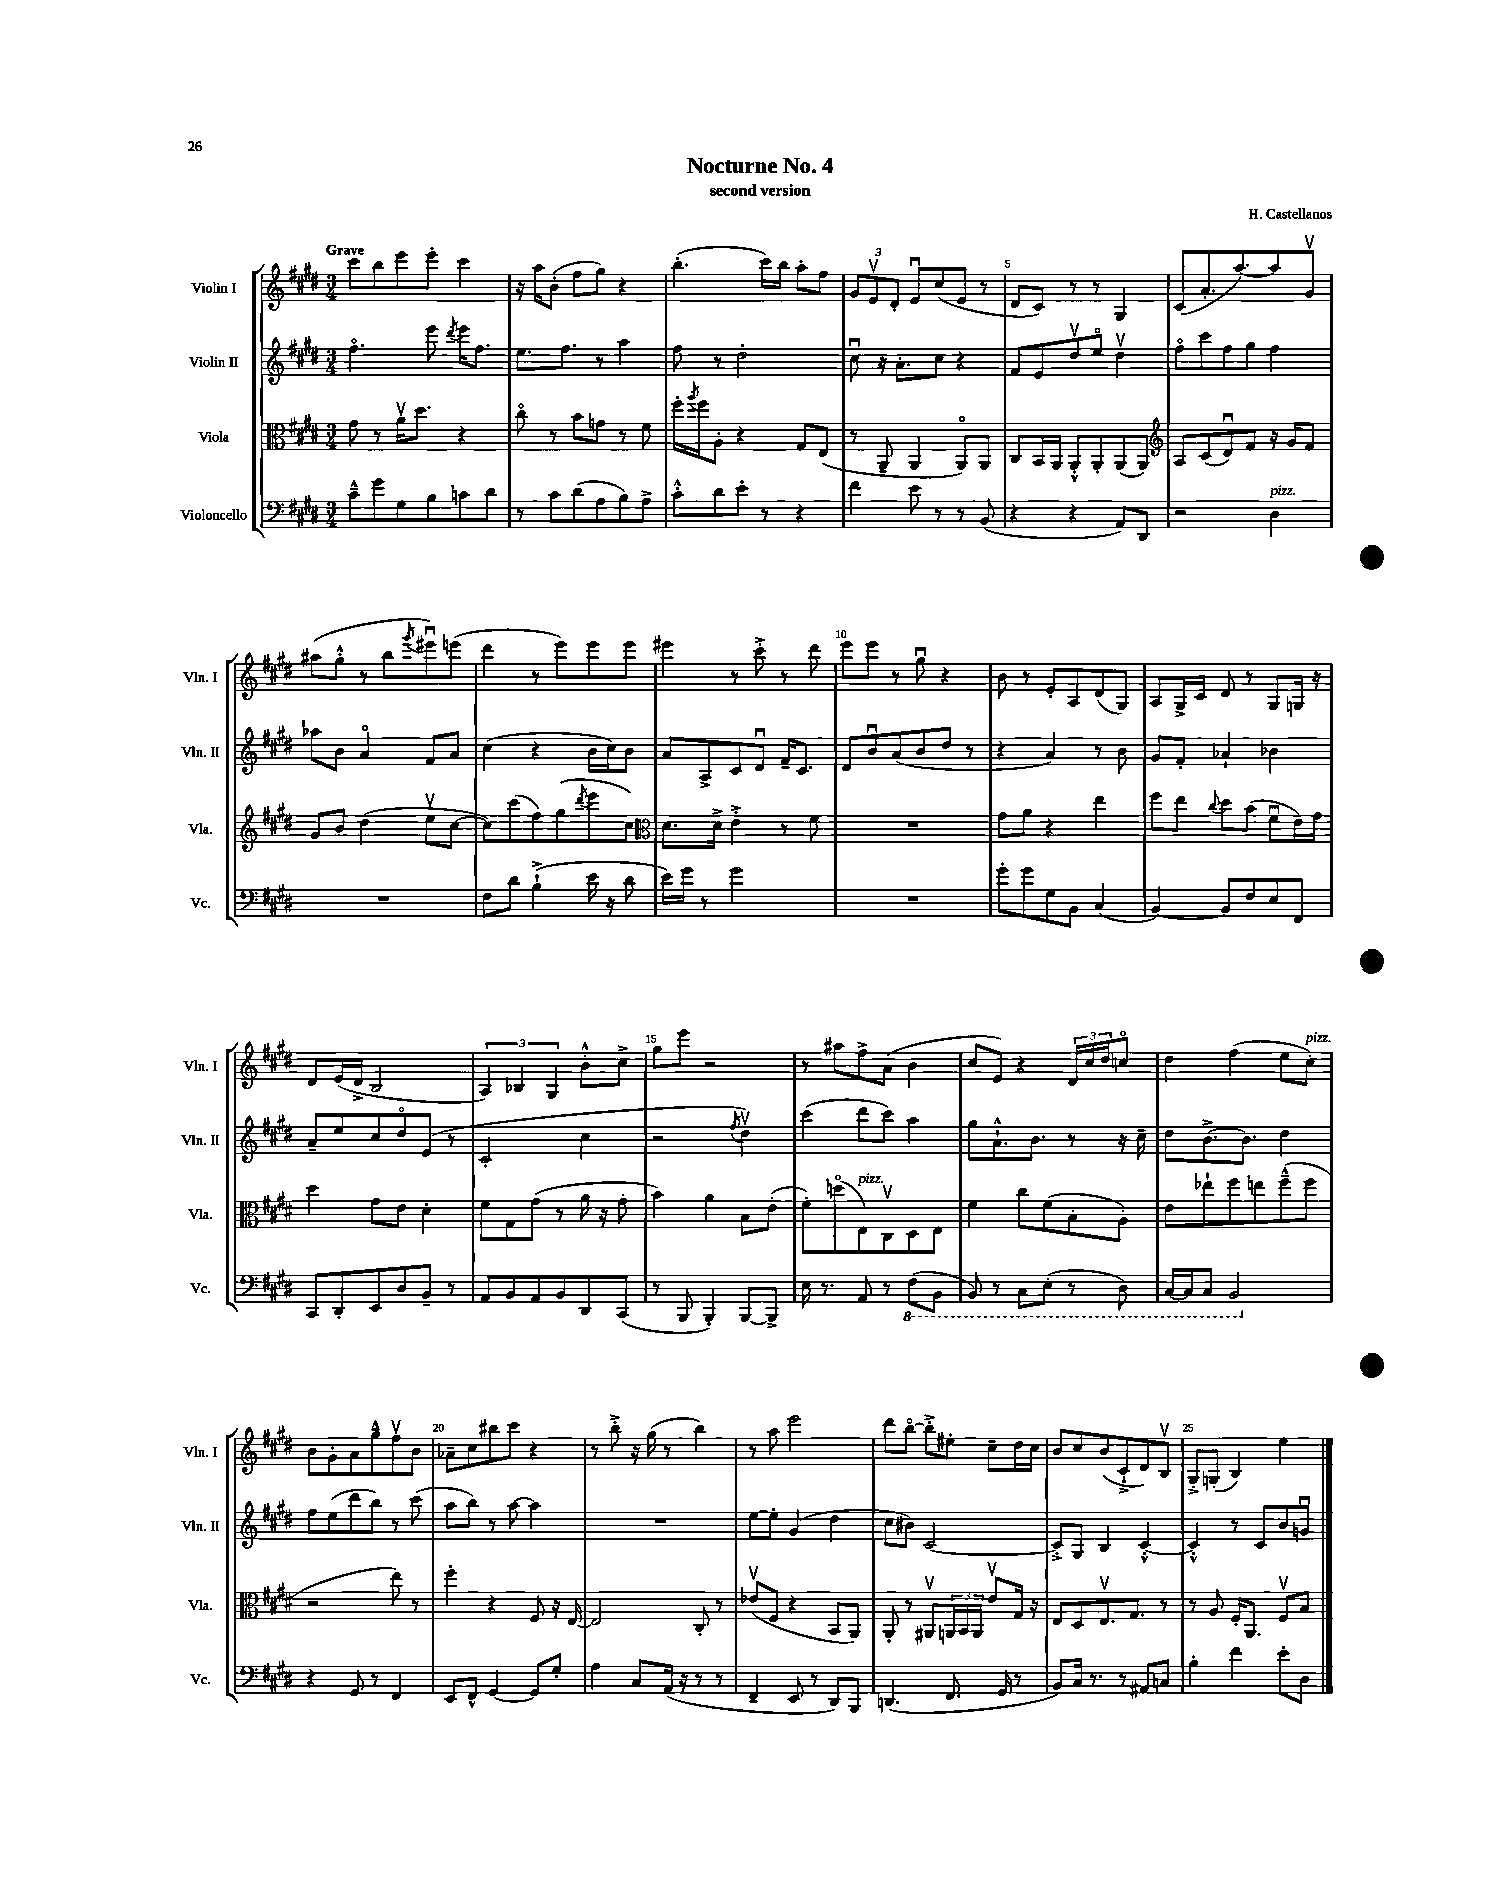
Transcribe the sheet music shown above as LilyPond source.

\header { title = "Nocturne No. 4" composer = "H. Castellanos" subtitle = "second version" }
<<
\new StaffGroup <<
\new Staff = "s0" \with { instrumentName = "Violin I" shortInstrumentName = "Vln. I" } {
    \clef treble \key e \major \numericTimeSignature \time 3/4 \tempo "Grave"
    cis'''8 b''8 e'''8 e'''8-. cis'''4 |
    r16 a''16 b'8-.( fis''8 gis''8) r4 |
    b''4.-.( cis'''16) b''16 a''8-. fis''8 |
    \tuplet 3/2 { gis'8 e'8\upbow dis'8-. } e'8\downbow cis''8( e'8 r8 |
    dis'8 cis'8) r8 r8 gis4 |
    cis'8( a'8.-. a''8.~) a''8 gis'8\upbow |
    ais''8( gis''8-.-^ r8 b''8 \acciaccatura { gis'''8 } eis'''8\downbow) e'''8( |
    dis'''4 r8 e'''8) e'''8 e'''8 |
    eis'''4 r8 cis'''8-.-> r8 dis'''8 |
    e'''8 e'''8 r8 gis''8\downbow r4 |
    b'8 r8 e'8-. a8 dis'8( gis8) |
    a8 gis16-> cis'16 dis'8 r8 gis8 g16 r16 |
    dis'8 e'16( dis'16-> b2 |
    \tuplet 3/2 { a4) bes4 gis4 } b'8-.-^ cis''8-> |
    gis''8 e'''8 r2 |
    r8 ais''8 fis''8-> a'8( b'4 |
    cis''8 e'8) r4 \tuplet 3/2 { dis'16 cis''16 dis''16 } c''8\flageolet |
    dis''4 fis''4( e''8 cis''8-.^\markup { \italic "pizz." }) |
    b'8 gis'8-. a'8 gis''8---^ fis''8\upbow b'8 |
    aes'8-- cis''8 bis''8 cis'''8 r4 |
    r8 b''8-.-> r16 gis''16( r8 b''4) |
    r8 a''8 e'''2 |
    dis'''8 b''8~\flageolet b''8-.-> eis''8-. cis''8-- dis''16 cis''16 |
    b'8 cis''8 b'8( cis'8-!-> dis'8) b8\upbow |
    gis8-.-> g8-.( b4) e''4 \bar "|." |
}
\new Staff = "s1" \with { instrumentName = "Violin II" shortInstrumentName = "Vln. II" } {
    \clef treble \key e \major \numericTimeSignature \time 3/4
    fis''4.\flageolet e'''8 \acciaccatura { dis'''8 } e'''16 fis''8. |
    e''8. fis''8. r8 a''4 |
    fis''8 r8 dis''2-. |
    cis''8\downbow r16 a'8.-. cis''8 r4 |
    fis'8 e'8 dis''8\upbow e''8\flageolet dis''4\upbow |
    fis''8\flageolet cis'''8 fis''8 gis''8 fis''4 |
    aes''8 b'8 a'4\flageolet fis'8 a'8 |
    cis''4( r4 b'16 cis''16) b'8 |
    a'8 a8-> cis'8 dis'8\downbow fis'16-- cis'8. |
    dis'8 b'8\downbow a'8( b'8 dis''8 r8 |
    r4 a'4) r8 b'8 |
    gis'8 fis'8-. aes'4-! bes'4 |
    a'8-- e''8 cis''8 dis''8\flageolet e'8( r8 |
    cis'2-. cis''4 |
    r2 \acciaccatura { fis''8 } dis''4\upbow) |
    cis'''4( dis'''8 cis'''8) a''4 |
    gis''8 a'8.-!-^ b'8. r8 r16 cis''16-- |
    dis''8 b'8.~-> b'8. dis''4 |
    fis''8 e''8( dis'''8 b''8) r8 cis'''8( |
    a''8 b''8) r8 a''8~ a''4 |
    R2. |
    e''8~ e''8-. gis'4( dis''4 |
    cis''8 bis'8) cis'2~ |
    cis'8-.-> gis8 b4 cis'4~-.-^ |
    cis'4-.-^ r8 cis'8 b'8 g'8\downbow \bar "|." |
}
\new Staff = "s2" \with { instrumentName = "Viola" shortInstrumentName = "Vla." } {
    \clef alto \key e \major \numericTimeSignature \time 3/4
    gis'8 r8 a'16\upbow dis''8. r4 |
    cis''8\flageolet r8 b'8 g'8 r8 fis'8 |
    fis''16-. \acciaccatura { a''8 } fis''16 a8-. r4 gis8 e8( |
    r8 a,8-- a,4 a,8\flageolet) a,8 |
    cis8 b,16 a,16 a,8-.-^ a,8-. a,8( a,8) |
    \clef treble a8 cis'8( dis'8\downbow) fis'8 r16 gis'16 fis'8 |
    gis'8 b'8 dis''4( e''8\upbow cis''8~ |
    cis''8) cis'''8( fis''8) gis''8( \acciaccatura { dis'''8 } e'''8 cis''8) |
    \clef alto dis'8. dis'16-> e'4-.-> r8 fis'8 |
    R2. |
    gis'8 a'8 r4 e''4 |
    fis''8 e''8 \appoggiatura { cis''8 } dis''8 b'8( fis'8\downbow e'16) gis'16 |
    dis''4 gis'8 e'8 dis'4-. |
    fis'8 gis8 gis'8( r8 a'16 r16 gis'8-. |
    b'4) a'4 b8 e'8-.( |
    fis'8-.) d''8\flageolet( e8^\markup { \italic "pizz." }) cis8\upbow dis8 e8 |
    fis'4 cis''8 fis'8( b8-. a8-.) |
    e'8 ees''8-! fis''8 e''8 fis''8---^( fis''8 |
    r2 e''8) r8 |
    fis''4-. r4 fis8 r16 e16~ |
    e2 cis8-. r8 |
    ees'8\upbow( fis8 r4 b,8 a,8) |
    a,8-. r8 ais,8\upbow \tuplet 3/2 { a,16 b,16 a,16 } e'8\upbow gis16 r16 |
    e8 dis8 e8.\upbow gis8. r8 |
    r8 a8 fis16-. a,8. fis8\upbow b8 \bar "|." |
}
\new Staff = "s3" \with { instrumentName = "Violoncello" shortInstrumentName = "Vc." } {
    \clef bass \key e \major \numericTimeSignature \time 3/4
    cis'8---^ gis'8 gis8 b8 c'8 dis'8 |
    r8 cis'8 dis'8( a8 b8) a8-> |
    cis'8-.-^ dis'8 e'8-. r8 r4 |
    fis'4 e'8 r8 r8 b,8( |
    r4 r4 a,8) dis,8 |
    r2 dis4^\markup { \italic "pizz." } |
    R2. |
    fis8 dis'8 b4-!->( e'16 r16 dis'8 |
    e'16) gis'16 r8 gis'2 |
    R2. |
    gis'8-. gis'8 gis8 b,8 cis4( |
    b,4~) b,8 fis8 e8 fis,8 |
    cis,8 dis,8-. e,8 dis8 b,8-- r8 |
    a,8 b,8 a,8 b,8 dis,8 cis,8( |
    r8 b,,8 b,,4-.) b,,8~ b,,8-> |
    e16 r8. a,8 r8 \ottava #-1 fis,8( b,,8 |
    b,,8) r8 cis,8 e,8-.( r8 dis,8) |
    cis,16~ cis,16 cis,8 b,,2 \ottava #0 |
    r4 gis,8 r8 fis,4 |
    e,8 fis,8-^ gis,4~ gis,8 gis8-. |
    a4 cis8 a,16( r16 r8 r8 |
    fis,4-- e,8 r8 dis,8) b,,8 |
    d,4.( fis,8. gis,16 r8 |
    b,8) cis16 r8. r8 ais,8 c8 |
    b4-. fis'4 e'8-. dis8 \bar "|." |
}
>>
>>
\layout { \context { \Score \override BarNumber.break-visibility = ##(#f #t #t) barNumberVisibility = #(every-nth-bar-number-visible 5) } }
